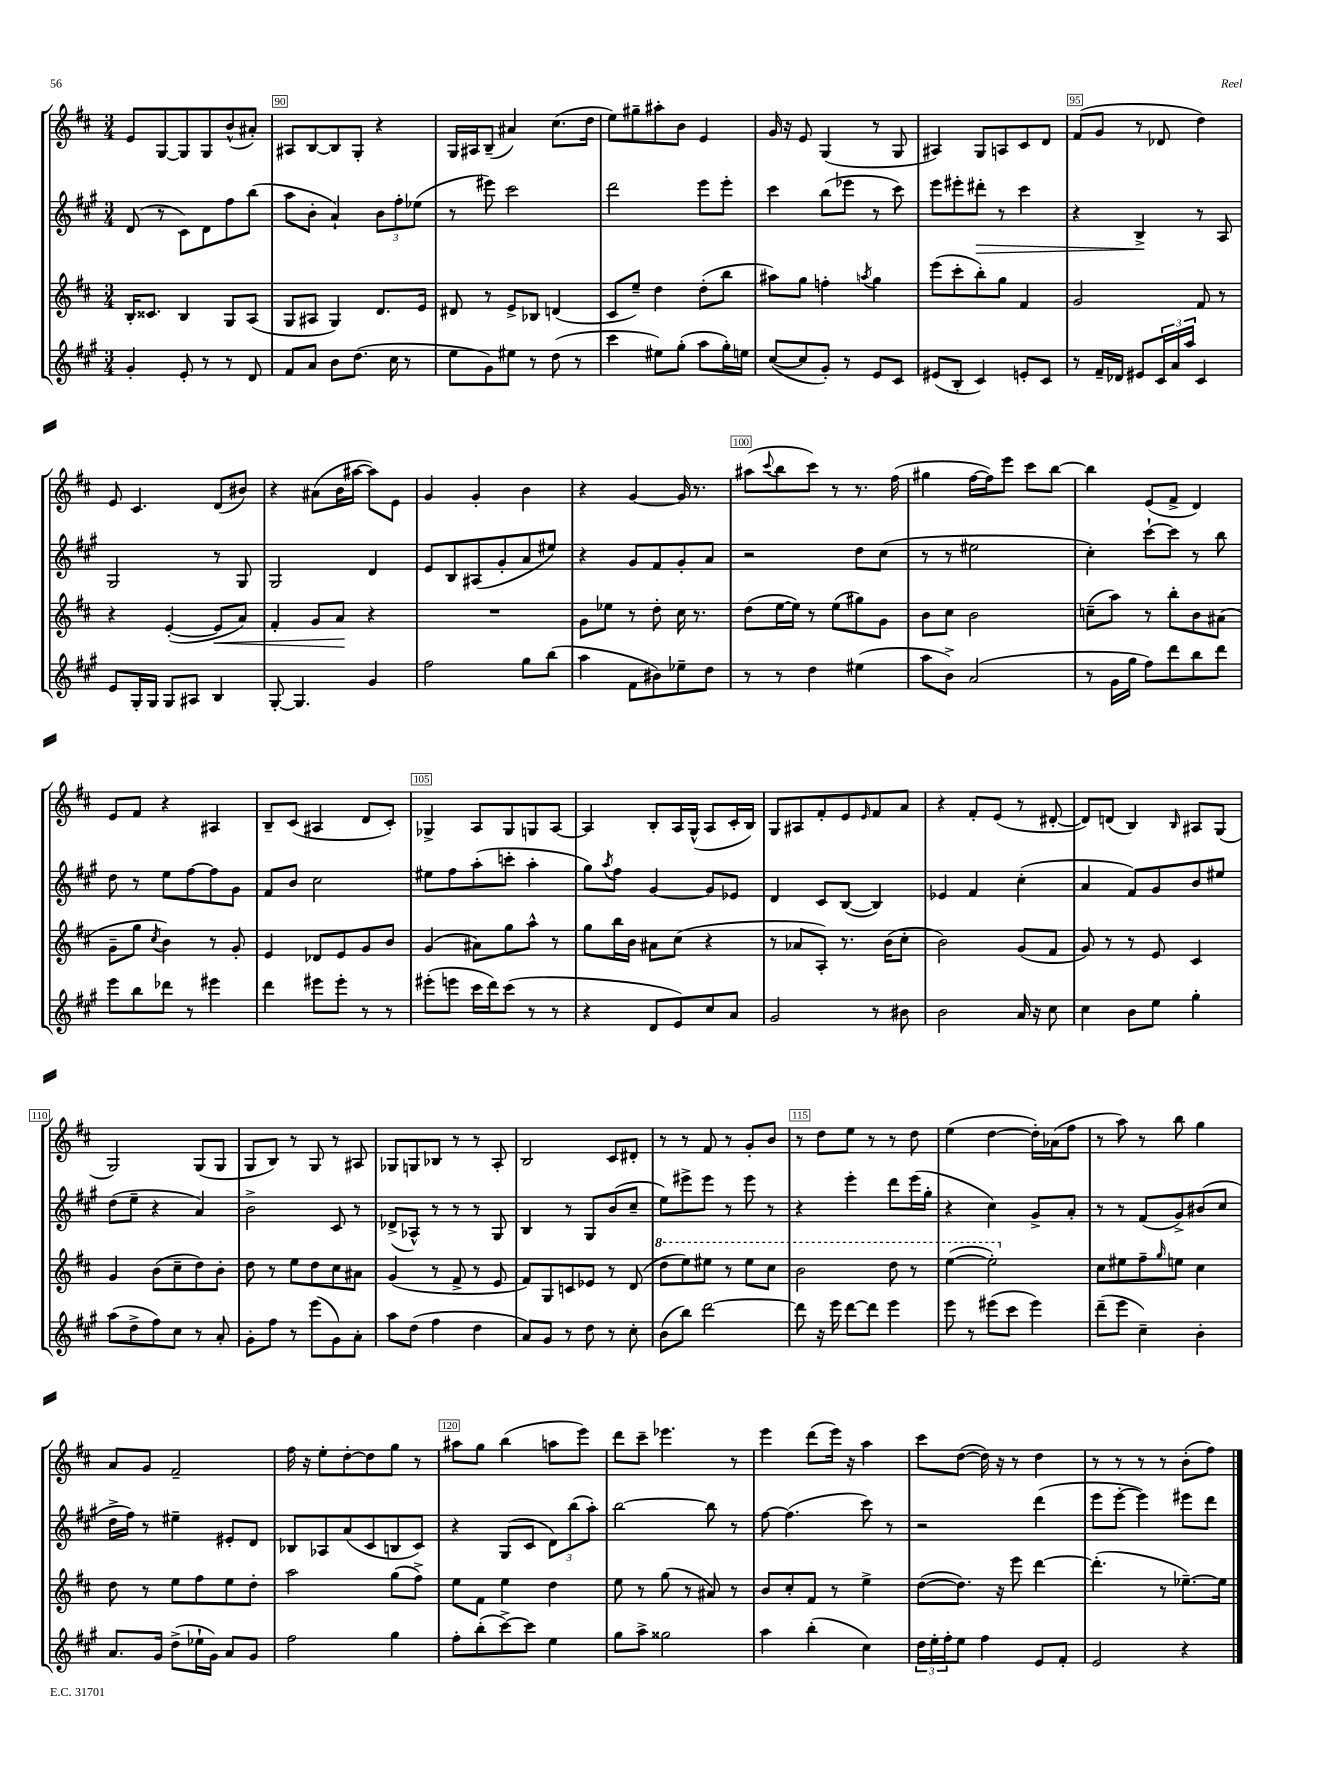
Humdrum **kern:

**kern	**kern	**kern	**kern
*staff4	*staff3	*staff2	*staff1
*clefG2	*clefG2	*clefG2	*clefG2
*k[f#c#g#]	*k[f#c#]	*k[f#c#g#]	*k[f#c#]
*M3/4	*M3/4	*M3/4	*M3/4
4g#'	16B'	(8d	8e
.	8.c##	.	.
.	.	8r	[8G
8e'	4B	8c#)	8G]
8r	.	8d	8G
8r	8G	8ff#	(8b^^
8d	(8A	(8bb	8a#')
=	=	=	=
8f#	8G	8aa	8A#
8a	8A#	8b'	[8B
8b	4G)	4a`)	8B]
(8.dd	.	.	8G'
.	8.d	12b	4r
16cc#	.	.	.
.	.	12ff#'	.
8r	.	.	.
.	.	(12ee-	.
.	16e	.	.
=	=	=	=
8ee	8d#	8r	16G
.	.	.	16A#
8g#)	8r	8eee#)	(8B~
8ee#	8e^	2ccc#	4a#)
8r	8B-	.	.
(8dd	(4d	.	(8.cc#
8r	.	.	.
.	.	.	16dd
=	=	=	=
4ccc#	8c#	2ddd	8ee)
.	8ee~)	.	8gg#~
8ee#)	4dd	.	8aa#'
(8gg#'	.	.	8b
8aa	(8dd'	8eee	4e
16gg#')	8bb	8eee'	.
16ee	.	.	.
=	=	=	=
([8cc#	8aa#)	4ccc#	16g
.	.	.	16r
8cc#]	8gg	.	8e
8g#')	4ff'	(8bb	(4G
8r	.	8eee-	.
.	8qaa	.	.
8e	4gg	8r	8r
8c#	.	8ccc#)	8G
=	=	=	=
(8e#	(8eee	8eee	4A#)
8B'	8ccc#'	8eee#'	.
4c#)	8bb')	8ddd#'	8G
.	8gg	8r	8A
8e'	4f#	4ccc#	8c#
8c#	.	.	8d
=	=	=	=
8r	2g	4r	(8f#
16f#~	.	.	8g
16d-	.	.	.
8e#	.	4B^	8r
24c#	.	.	8d-
24a	.	.	.
24aa	.	.	.
4c#	8f#	8r	4dd)
.	8r	8A	.
=	=	=	=
8e	4r	2G#	8e
16G#'	.	.	4.c#
16G#	.	.	.
8G#	([4e'	.	.
8A#	.	.	.
4B	8e]	8r	(8d
.	8a)	8G#	8b#)
=	=	=	=
[8G#'	4f#'	2G#	4r
4.G#]	.	.	.
.	8g	.	(8a#
.	8a	.	16b
.	.	.	[16aa#
4g#	4r	4d	8aa#])
.	.	.	8e
=	=	=	=
2ff#	2.r	8e	4g
.	.	8B	.
.	.	(8A#	4g'
.	.	8g#'	.
8gg#	.	8a	4b
(8bb	.	8ee#)	.
=	=	=	=
4aa	8g	4r	4r
.	8ee-	.	.
8f#	8r	8g#	[4g
8b#)	8dd'	8f#	.
8ee-~	16cc#	8g#'	16g]
.	8.r	.	8.r
8dd	.	8a	.
=	=	=	=
8r	(8dd	2r	(8aa#
.	.	.	8qqccc#
8r	[16ee	.	8bb
.	16ee])	.	.
4dd	8r	.	8ccc#)
.	(8ee	.	8r
(4ee#	8gg#)	8dd	8.r
.	8g	(8cc#	.
.	.	.	(16ff#
=	=	=	=
8aa	8b	8r	4gg#
8b^)	8cc#	8r	.
(2a	2b	2ee#	[16ff#
.	.	.	16ff#])
.	.	.	8eee
.	.	.	8ccc#
.	.	.	[8bb
=	=	=	=
8r	(8cc~	4cc#')	4bb]
16g#	8aa)	.	.
16gg#	.	.	.
8ff#)	8r	[8ccc#`	(8e
8ddd	8bb'	8ccc#]	8f#^
8bb	8b	8r	4d)
8ddd	(8a#	8bb	.
=	=	=	=
8eee	8g~	8dd	8e
8bb	8gg	8r	8f#
.	8qcc#	.	.
8ddd-	4b)	8ee	4r
8r	.	[8ff#	.
4eee#	8r	8ff#]	4A#
.	8g'	8g#	.
=	=	=	=
4ddd	4e	8f#	8B~
.	.	8b	(8c#
8eee#	8d-	2cc#	4A#
8eee#'	8e	.	.
8r	8g	.	8d
8r	8b	.	8c#')
=	=	=	=
(8eee#'	(4g	8ee#	4G-^
8eee	.	8ff#	.
16ccc#	8a#)	(8aa'	8A
16ddd)	.	.	.
(8ccc#	8gg	8ccc'	8G-
8r	8aa^^	4aa'	8G
8r	8r	.	[8A
=	=	=	=
4r	8gg	8gg#)	4A]
.	.	8qaa	.
.	16bb	8ff#	.
.	16b	.	.
8d	8a#	[4g#	8B'
8e)	(8cc#	.	16A
.	.	.	(16G^^
8cc#	4r	8g#]	8A
8a	.	8e-	16c#'
.	.	.	16B)
=	=	=	=
2g#	8r	4d	8G
.	8a-	.	8A#
.	8A')	8c#	8f#'
.	8.r	([8B	8e
.	.	.	16qqe
8r	.	4B])	8f#
.	(16b	.	.
8b#	8cc#'	.	8a
=	=	=	=
2b	2b)	4e-	4r
.	.	4f#	8f#'
.	.	.	(8e
16a	(8g	(4cc#'	8r
16r	.	.	.
8cc#	8f#	.	[8d#'
=	=	=	=
4cc#	8g)	4a	8d#])
.	8r	.	(8d
8b	8r	8f#)	4B)
8ee	8e	8g#	.
.	.	.	16qqB
4gg#'	4c#	8b	8A#
.	.	8ee#	(8G
=	=	=	=
(8aa	4g	(8dd	2G)
8dd^	.	8ee~	.
8ff#)	(8b	4r	.
8cc#	8cc#~	.	.
8r	8dd)	4a)	(8G
8a'	8b'	.	8G
=	=	=	=
8g#'	8dd	2b^	8G
8ff#	8r	.	8B)
8r	8ee	.	8r
(8eee	8dd	.	8G
8g#)	8cc#	8c#	8r
8a'	8a#	8r	8A#
=	=	=	=
8aa	(4g	(8d-^	8G-
(8dd	.	8A-^^)	8G
4ff#	8r	8r	8B-
.	8f#^	8r	8r
4dd	8r	8r	8r
.	8e	8G#	8A'
=	=	=	=
8a)	8f#)	4B	2B
8g#	8G	.	.
8r	8c	8r	.
8dd	8e-	8G#	.
8r	8r	(8b	8c#
8cc#'	(8d	8cc#~	8d#'
=	=	=	=
(8b	8ddd	8ee)	8r
8bb)	8eee)	8eee#^	8r
[2ddd	8eee#	8eee#	8f#
.	8r	8r	8r
.	8eee#	8eee#	8g'
.	8ccc#	8r	8b
=	=	=	=
8ddd]	2bb	4r	8r
16r	.	.	8dd
16eee	.	.	.
[8ddd	.	4eee'	8ee
8ddd]	.	.	8r
4eee	8ddd	8ddd	8r
.	8r	(16eee	8dd
.	.	16gg#'	.
=	=	=	=
8eee	([4eee	4r	(4ee
8r	.	.	.
(8eee#	2eee'])	4cc#)	[4dd
8ccc#	.	.	.
4eee#)	.	8g#^	16dd'])
.	.	.	(16a-
.	.	8a'	8ff#
=	=	=	=
(8ddd~	8cc#	8r	8r
8eee	8ee#	8r	8aa)
4cc#~)	8ff#~	(8f#	8r
.	16qqgg	.	.
.	8ee	8g#^)	8bb
4b'	4cc#	(8b#	4gg
.	.	8cc#	.
=	=	=	=
8.a	8dd	16dd^	8a
.	.	16ff#)	.
.	8r	8r	8g
16g#	.	.	.
(8dd^	8ee	4ee#~	2f#~
16ee-`	8ff#	.	.
16g#)	.	.	.
8a	8ee	8e#'	.
8g#	8dd'	8d	.
=	=	=	=
2ff#	2aa	8B-	16ff#
.	.	.	16r
.	.	8A-	8ee'
.	.	(8a	[8dd'
.	.	8c#	8dd]
4gg#	(8gg	8B	8gg
.	8ff#^)	8c#)	8r
=	=	=	=
8ff#'	8ee	4r	8aa#
(8bb'	8f#	.	8gg
[8ccc#^)	4ee	(8G#	(4bb
8ccc#]	.	8c#	.
4ee	4dd	12d)	8aa
.	.	(12bb	.
.	.	.	8eee)
.	.	12aa')	.
=	=	=	=
8gg#	8ee	[2bb	8ddd
8aa^	8r	.	8ccc#~
2gg##	(8gg	.	4.eee-
.	8r	.	.
.	8a#)	8bb]	.
.	8r	8r	8r
=	=	=	=
4aa	8b	[8ff#	4eee
.	8cc#'	(4.ff#]	.
(4bb'	8f#	.	(8ddd
.	8r	.	16eee)
.	.	.	16r
4cc#)	4ee^	8ccc#)	4aa
.	.	8r	.
=	=	=	=
24dd	([8dd	2r	8ccc#
24ee'	.	.	.
24ff#'	.	.	.
8ee	8.dd])	.	([8dd
4ff#	.	.	16dd])
.	16r	.	16r
.	8eee	.	8r
8e	[4ddd	(4ddd	4dd
8f#'	.	.	.
=	=	=	=
2e	(4.ddd']	8eee	8r
.	.	[8eee'	8r
.	.	4eee])	8r
.	8r	.	8r
4r	[8.ee-~)	8eee#	(8b'
.	.	8ddd	8ff#)
.	16ee-]	.	.
==	==	==	==
*-	*-	*-	*-
